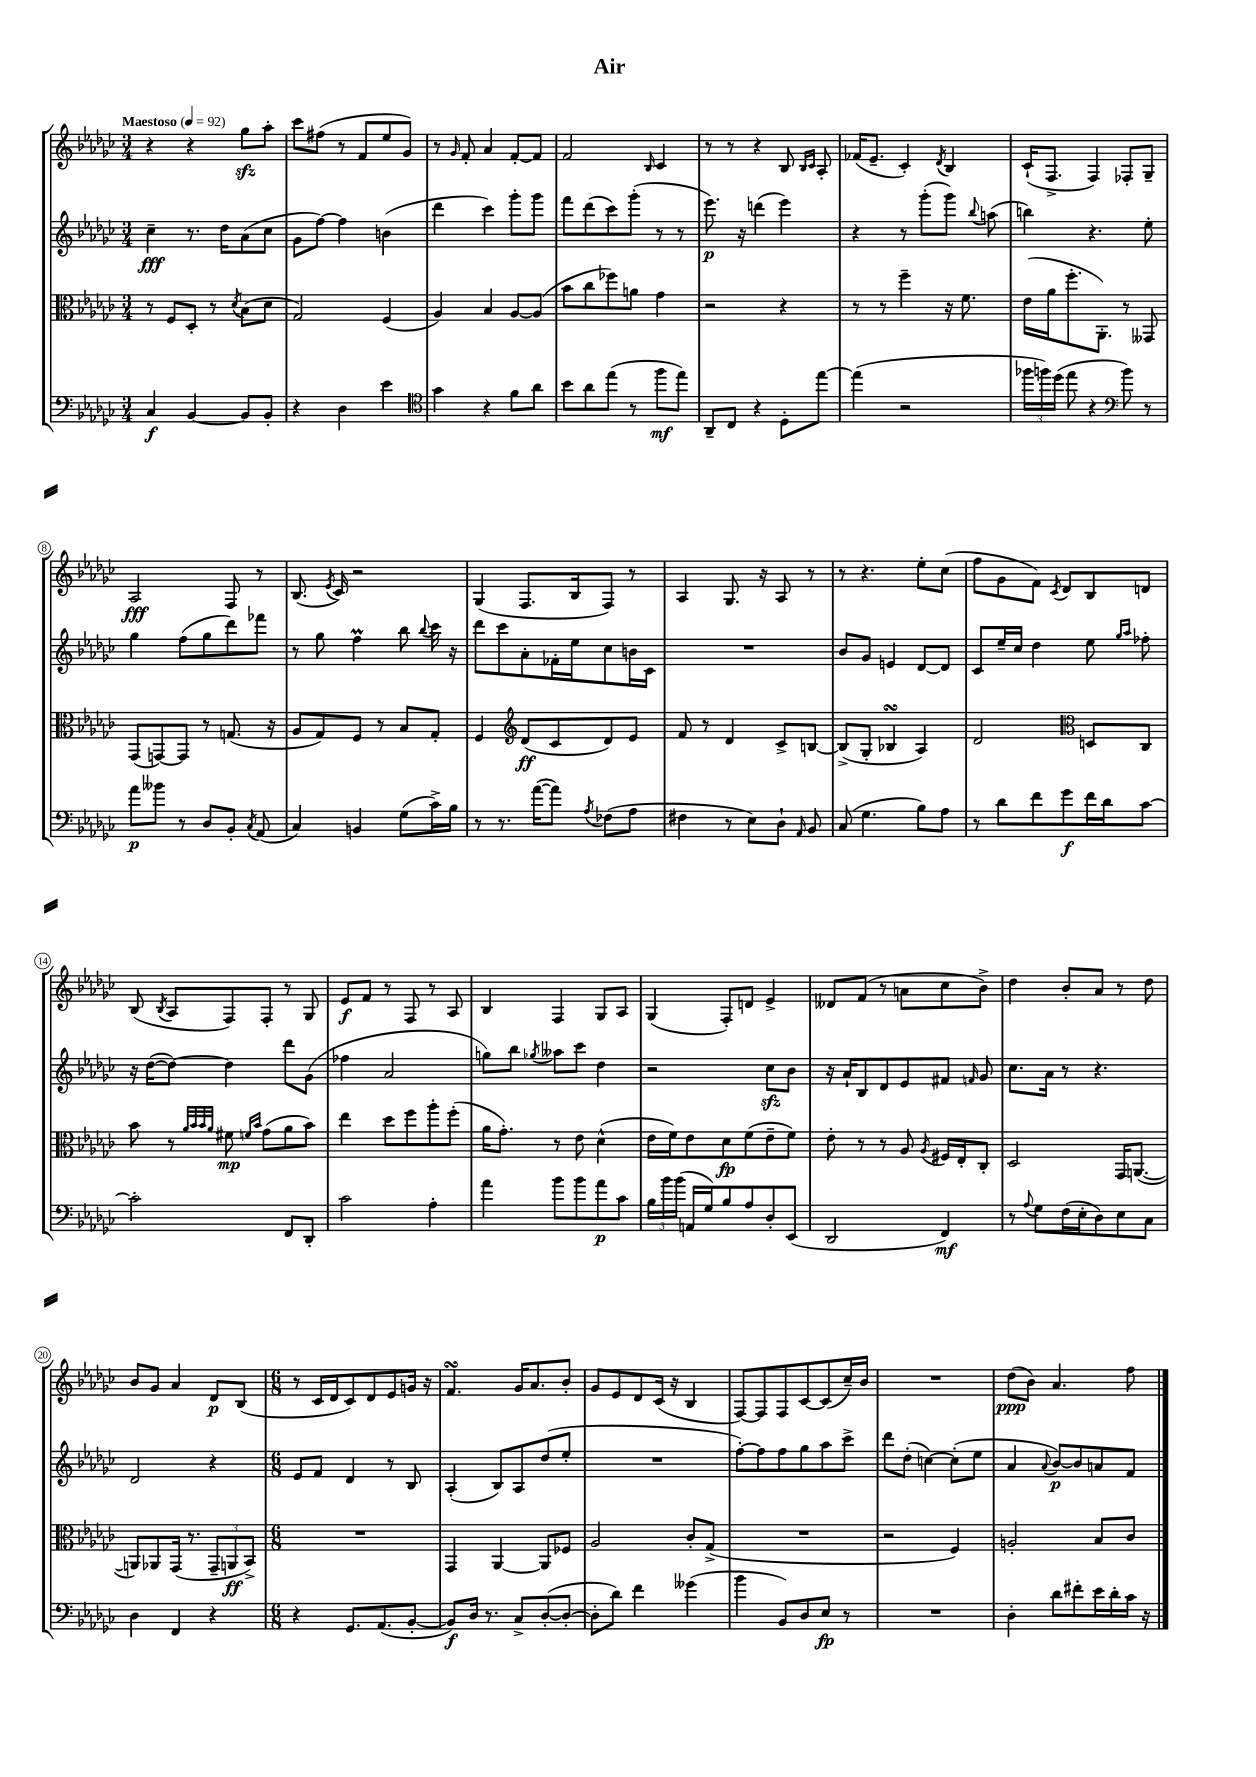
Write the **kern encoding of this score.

**kern	**dynam	**kern	**dynam	**kern	**dynam	**kern	**dynam
*part4	*part4	*part3	*part3	*part2	*part2	*part1	*part1
*staff4	*staff4	*staff3	*staff3	*staff2	*staff2	*staff1	*staff1
*clefF4	*	*clefC3	*	*clefG2	*	*clefG2	*
*k[b-e-a-d-g-c-]	*	*k[b-e-a-d-g-c-]	*	*k[b-e-a-d-g-c-]	*	*k[b-e-a-d-g-c-]	*
*M3/4	*	*M3/4	*	*M3/4	*	*M3/4	*
*MM92	*	*MM92	*	*MM92	*	*MM92	*
=1	=1	=1	=1	=1	=1	=1	=1
!	!	!	!	!	!	!LO:TX:a:B:t=Maestoso	!
4C-/	f	8r	.	4cc-~\	fff	4r	.
.	.	8F/L	.	.	.	.	.
[4BB-/	.	8D-'/J	.	8.r	.	4r	.
.	.	8r	.	.	.	.	.
.	.	.	.	16dd-\KL	.	.	.
.	.	8qd-/	.	.	.	.	.
8BB-/L]	.	(8B-\L	.	(8a-\	.	8gg-zz\L	.
8BB-'/J	.	8d-\J	.	8cc-\J	.	8aa-'\J	.
=2	=2	=2	=2	=2	=2	=2	=2
4r	.	2G-/)	.	8g-\L	.	8ccc-\L	.
.	.	.	.	[8ff\J)	.	(8ff#X\J	.
4D-\	.	.	.	4ff\]	.	8r	.
.	.	.	.	.	.	8f/L	.
4e-\	.	(4F/	.	(4bn\	.	8ee-/	.
.	.	.	.	.	.	8g-/J)	.
=3	=3	=3	=3	=3	=3	=3	=3
*clefC4	*	*	*	*	*	*	*
4g-\	.	4A-/)	.	4ddd-\	.	8r	.
.	.	.	.	.	.	16qqg-/	.
.	.	.	.	.	.	8f'/	.
4r	.	4B-/	.	4ccc-\)	.	4a-/	.
8f\L	.	[8A-/L	.	8ggg-'\L	.	[8f'/L	.
8a-\J	.	(8A-/J]	.	8ggg-\J	.	8f/J]	.
=4	=4	=4	=4	=4	=4	=4	=4
8b-\L	.	8b-\L	.	8fff\L	.	2f/	.
8a-\	.	8cc-\	.	(8ddd-\	.	.	.
(8ee-\J	.	8ff-X\)	.	8ccc-\)	.	.	.
8r	.	8an\J	.	(8ggg-'\J	.	.	.
.	.	.	.	.	.	16qqB-/	.
8ff\L	mf	4g-\	.	8r	.	4c-/	.
8ee-\J)	.	.	.	8r	.	.	.
=5	=5	=5	=5	=5	=5	=5	=5
8AA-~/L	.	2r	.	8.eee-\)	p	8r	.
8C-/J	.	.	.	.	.	8r	.
.	.	.	.	16r	.	.	.
4r	.	.	.	(4dddn\	.	4r	.
8D-'\L	.	4r	.	4eee-\)	.	8B-/	.
.	.	.	.	.	.	16qqB-/LL	.
.	.	.	.	.	.	16qqc-/JJ	.
[8ee-\J	.	.	.	.	.	8A-'/	.
=6	=6	=6	=6	=6	=6	=6	=6
(4ee-\]	.	8r	.	4r	.	(16f-X/KL	.
.	.	.	.	.	.	8.e-~/J	.
.	.	8r	.	.	.	.	.
2r	.	4ff~\	.	8r	.	4c-'/)	.
.	.	.	.	(8ggg-'\L	.	.	.
.	.	.	.	.	.	8qd-/	.
.	.	16r	.	8ggg-\J)	.	4B-/	.
.	.	8.f\	.	.	.	.	.
.	.	.	.	8qqbb-/	.	.	.
.	.	.	.	(8aan\	.	.	.
=7	=7	=7	=7	=7	=7	=7	=7
24ff-X\LL	.	(16e-\LL	.	4bbn\)	.	(16c-`/KL	.
24ffn\)	.	.	.	.	.	.	.
.	.	16a-\J	.	.	.	8.F^/J	.
(24dd-\JJ	.	.	.	.	.	.	.
8ee-\	.	8.ff'\	.	.	.	.	.
4r	.	.	.	4.r	.	4F/)	.
.	.	8.AA-'\J)	.	.	.	.	.
*clefF4	*	*	*	*	*	*	*
8b-\)	.	8r	.	.	.	8F-X'/L	.
8r	.	8GG--X/	.	8ee-'\	.	8G-~/J	.
!!LO:LB:g=z
=8	=8	=8	=8	=8	=8	=8	=8
8a-\L	p	(8GG-/L	.	4gg-\	.	2A-/	fff
8b--X\J	.	[8GGn/)	.	.	.	.	.
8r	.	8GG/J]	.	(8ff\L	.	.	.
8D-/L	.	8r	.	8gg-\	.	.	.
8BB-'/J	.	(8.Gn/	.	8ddd-\)	.	8F/	.
8qC-/	.	.	.	.	.	.	.
(8AA-/	.	.	.	8fff-X\J	.	8r	.
.	.	16r	.	.	.	.	.
=9	=9	=9	=9	=9	=9	=9	=9
4C-/)	.	8A-/L	.	8r	.	(8.B-/	.
.	.	8G-/)	.	8gg-\	.	.	.
.	.	.	.	.	.	8qe-/	.
.	.	.	.	.	.	16c-/)	.
4BBn/	.	8F/J	.	4ffm\	.	2r	.
.	.	8r	.	.	.	.	.
(8G-\L	.	8B-/L	.	8bb-\	.	.	.
.	.	.	.	8qqbb-/	.	.	.
16c-^\L)	.	8G-'/J	.	16ccc-\	.	.	.
16B-\JJ	.	.	.	16r	.	.	.
=10	=10	=10	=10	=10	=10	=10	=10
8r	.	4F/	.	8ddd-\L	.	(4G-/	.
8.r	.	.	.	8ccc-\	.	.	.
*	*	*clefG2	*	*	*	*	*
.	.	(8d-/L	ff	8a-'\	.	8.F/L	.
([16a-\KL	.	.	.	.	.	.	.
8a-\J])	.	8c-/	.	16f-X'\L	.	.	.
.	.	.	.	16ee-\J	.	16B-/k	.
8qA-/	.	.	.	.	.	.	.
(8F-X\L	.	8d-/)	.	8cc-\	.	8F/J)	.
8A-\J	.	8e-/J	.	16bn\L	.	8r	.
.	.	.	.	16c-\JJ	.	.	.
=11	=11	=11	=11	=11	=11	=11	=11
4F#X\	.	8f/	.	2.r	.	4A-/	.
.	.	8r	.	.	.	.	.
8r	.	4d-/	.	.	.	8.G-/	.
8E-\L)	.	.	.	.	.	.	.
.	.	.	.	.	.	16r	.
8D-`\J	.	8c-^/L	.	.	.	8A-/	.
16qqAA-/	.	.	.	.	.	.	.
8BB-/	.	[8Bn/J	.	.	.	8r	.
=12	=12	=12	=12	=12	=12	=12	=12
(8C-/	.	(8B^/L]	.	8b-/L	.	8r	.
4.G-\	.	8G-'/J	.	8g-/J	.	4.r	.
.	.	4B-XsSsS/	.	4en/	.	.	.
8B-\L)	.	4A-/)	.	[8d-/L	.	8ee-'\L	.
8A-\J	.	.	.	8d-/J]	.	(8cc-\J	.
=13	=13	=13	=13	=13	=13	=13	=13
8r	.	2d-/	.	8c-/L	.	8ff\L	.
8d-\L	.	.	.	16ee-~/L	.	8g-\	.
.	.	.	.	16cc-/JJ	.	.	.
8f\	.	.	.	4dd-\	.	8f\J)	.
.	.	.	.	.	.	8qc-/	.
8g-\	f	.	.	.	.	8d-/L	.
*	*	*clefC3	*	*	*	*	*
16f\L	.	8Dn/L	.	8ee-\	.	8B-/	.
16d-\J	.	.	.	.	.	.	.
.	.	.	.	16qqgg-/LL	.	.	.
.	.	.	.	16qqaa-/JJ	.	.	.
[8c-\J	.	8C-/J	.	8ff-X'\	.	8dn/J	.
!!LO:LB:g=z
=14	=14	=14	=14	=14	=14	=14	=14
2c-'\]	.	8b-\	.	16r	.	(8B-/	.
.	.	.	.	([16dd-\KL	.	.	.
.	.	.	.	.	.	8qB-/	.
.	.	8r	.	8dd-\J_)	.	8A-/L	.
.	.	32qqa-/LLL	.	.	.	.	.
.	.	32qqb-/	.	.	.	.	.
.	.	32qqb-/	.	.	.	.	.
.	.	32qqa-/JJJ	.	.	.	.	.
.	.	8f#X\	mp	4dd-\]	.	8F/)	.
.	.	16qqfn/LL	.	.	.	.	.
.	.	16qqb-/JJ	.	.	.	.	.
.	.	(8g-\L	.	.	.	8F'/J	.
8FF/L	.	8a-\	.	8ddd-\L	.	8r	.
8DD-'/J	.	8b-\J)	.	(8g-\J	.	8G-/	.
=15	=15	=15	=15	=15	=15	=15	=15
2c-\	.	4ee-\	.	4ff-X\	.	8e-/L	f
.	.	.	.	.	.	8f/J	.
.	.	8dd-\L	.	2a-/	.	8r	.
.	.	8ff\	.	.	.	8F/	.
4A-'\	.	8aa-'\	.	.	.	8r	.
.	.	(8ff'\J	.	.	.	8A-/	.
=16	=16	=16	=16	=16	=16	=16	=16
4a-\	.	16a-\KL	.	8ggn\L)	.	4B-/	.
.	.	8.g-'\J)	.	.	.	.	.
.	.	.	.	8bb-\J	.	.	.
.	.	.	.	8qgg-X/	.	.	.
8b-\L	.	8r	.	8aa--X\L	.	4F/	.
8b-\	.	8e-\	.	8ccc-\J	.	.	.
8a-\	p	(4d-^^\	.	4dd-\	.	8G-/L	.
8c-\J	.	.	.	.	.	8A-/J	.
=17	=17	=17	=17	=17	=17	=17	=17
24B-\LL	.	16e-\LL	.	2r	.	(4G-/	.
24b-\	.	.	.	.	.	.	.
.	.	16f\J)	.	.	.	.	.
(24b-\JJ	.	.	.	.	.	.	.
16AAn/LL	.	8e-\	.	.	.	.	.
16G-/J)	.	.	.	.	.	.	.
8B-/	.	8d-\	fp	.	.	8F'/L)	.
8A-/	.	(8f\	.	.	.	8dn/J	.
8D-'/	.	8e-~\	.	8cc-zz\L	.	4e-^/	.
(8EE-/J	.	8f\J)	.	8b-\J	.	.	.
=18	=18	=18	=18	=18	=18	=18	=18
2DD-/	.	8e-'\	.	16r	.	8d--X/L	.
.	.	.	.	16a-`/KL	.	.	.
.	.	8r	.	8B-/	.	(8f/J	.
.	.	8r	.	8d-/	.	8r	.
.	.	8A-/	.	8e-/	.	8an\L	.
.	.	8qA-/	.	.	.	.	.
4FF/)	mf	16F#X/LL	.	8f#X/J	.	8cc-\	.
.	.	16E-'/J	.	.	.	.	.
.	.	.	.	16qqfn/	.	.	.
.	.	8C-'/J	.	8g-/	.	8b-^\J)	.
=19	=19	=19	=19	=19	=19	=19	=19
8r	.	2D-/	.	8.cc-\L	.	4dd-\	.
8qqA-/	.	.	.	.	.	.	.
8G-\L	.	.	.	.	.	.	.
.	.	.	.	16a-\Jk	.	.	.
(16F\L	.	.	.	8r	.	8b-'/L	.
16E-'\J	.	.	.	.	.	.	.
8D-\)	.	.	.	4.r	.	8a-/J	.
8E-\	.	16GG-/KL	.	.	.	8r	.
.	.	([8.AAn/J	.	.	.	.	.
8C-\J	.	.	.	.	.	8dd-\	.
!!LO:LB:g=z
=20	=20	=20	=20	=20	=20	=20	=20
4D-\	.	8AAn/L])	.	2d-/	.	8b-/L	.
.	.	8AA-X/	.	.	.	8g-/J	.
4FF/	.	(16GG-/Jk	.	.	.	4a-/	.
.	.	8.r	.	.	.	.	.
4r	.	12GG-~/L	.	4r	.	8d-/L	p
.	.	12AAn/	ff	.	.	.	.
.	.	.	.	.	.	(8B-/J	.
.	.	12BB-^/J)	.	.	.	.	.
=21	=21	=21	=21	=21	=21	=21	=21
*M6/8	*	*M6/8	*	*M6/8	*	*M6/8	*
4r	.	2.r	.	8e-/L	.	8r	.
.	.	.	.	8f/J	.	16c-/LL	.
.	.	.	.	.	.	16d-/J	.
8.GG-/L	.	.	.	4d-/	.	8c-/)	.
.	.	.	.	.	.	8d-/	.
(8.AA-/	.	.	.	.	.	.	.
.	.	.	.	8r	.	8e-/	.
[8BB-'/J	.	.	.	8B-/	.	16gn/Jk	.
.	.	.	.	.	.	16r	.
=22	=22	=22	=22	=22	=22	=22	=22
8BB-/L])	f	4GG-/	.	(4A-'/	.	4.fsSsS/	.
16D-/Jk	.	.	.	.	.	.	.
8.r	.	.	.	.	.	.	.
.	.	[4AA-/	.	8B-/L)	.	.	.
8C-^/L	.	.	.	8A-/	.	16g-/KL	.
.	.	.	.	.	.	8.a-/	.
([8D-'/	.	8AA-/L]	.	(8dd-/	.	.	.
8D-'/J_	.	8F-X/J	.	8ee-'/J	.	8b-'/J	.
=23	=23	=23	=23	=23	=23	=23	=23
8D-'\L]	.	2A-/	.	2.r	.	8g-/L	.
8d-\J)	.	.	.	.	.	8e-/	.
4f\	.	.	.	.	.	8d-/	.
.	.	.	.	.	.	(16c-/Jk	.
.	.	.	.	.	.	16r	.
(4g--X\	.	8c-'/L	.	.	.	4B-/	.
.	.	(8G-^/J	.	.	.	.	.
=24	=24	=24	=24	=24	=24	=24	=24
4b-\	.	2.r	.	[8ff'\L)	.	[8F/L)	.
.	.	.	.	8ff\]	.	8F/]	.
8BB-/L)	.	.	.	8ff\	.	8F/	.
8D-/	.	.	.	8gg-\	.	[8c-/	.
8E-/J	fp	.	.	8aa-\	.	(8c-/]	.
8r	.	.	.	8ccc-^\J	.	16cc-~/L)	.
.	.	.	.	.	.	16b-/JJ	.
=25	=25	=25	=25	=25	=25	=25	=25
2.r	.	2r	.	8ddd-\L	.	2.r	.
.	.	.	.	(8dd-'\J	.	.	.
.	.	.	.	[4ccn\)	.	.	.
.	.	4F/)	.	(8cc'\L]	.	.	.
.	.	.	.	8ee-\J	.	.	.
=26	=26	=26	=26	=26	=26	=26	=26
4D-'\	.	2An'/	.	4a-/	.	(8dd-\L	ppp
.	.	.	.	.	.	8b-\J)	.
.	.	.	.	8qqa-/	.	.	.
8d-\L	.	.	.	[8b-/L)	p	4.a-/	.
8f#X'\	.	.	.	8b-/]	.	.	.
16e-\L	.	8B-/L	.	8an/	.	.	.
16d-'\	.	.	.	.	.	.	.
16c-\JJ	.	8c-/J	.	8f/J	.	8ff\	.
16r	.	.	.	.	.	.	.
==	==	==	==	==	==	==	==
*-	*-	*-	*-	*-	*-	*-	*-
